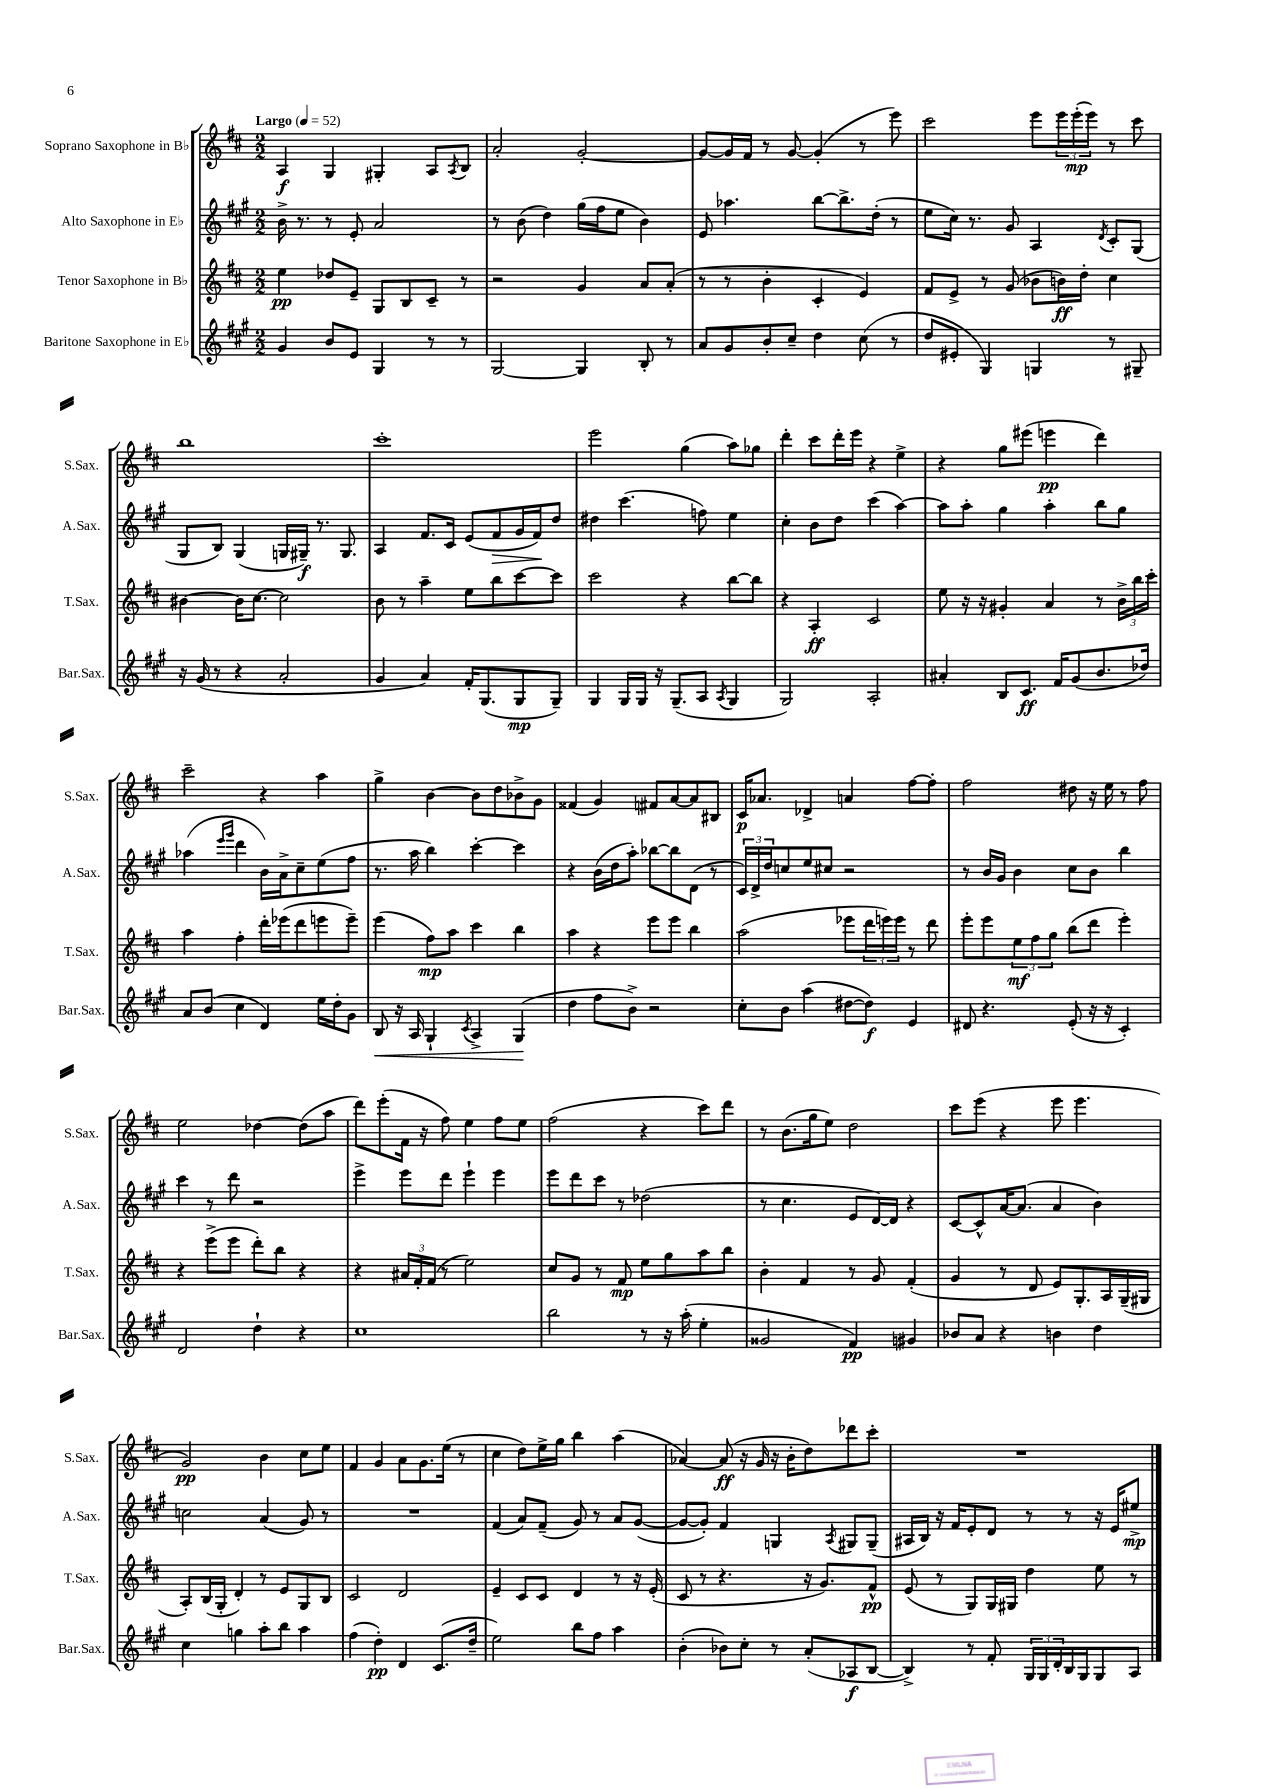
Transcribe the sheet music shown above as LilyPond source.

<<
\new StaffGroup <<
\new Staff = "s0" \with { instrumentName = "Soprano Saxophone in Bb" shortInstrumentName = "S.Sax." } {
    \clef treble \key d \major \numericTimeSignature \time 2/2 \tempo "Largo" 4 = 52
    a4\f g4 gis4-. a8 \acciaccatura { a8 } b8 |
    a'2-. g'2~-. |
    g'8~ g'16 fis'16 r8 g'8~ g'4-.( r8 e'''8) |
    cis'''2 e'''8 \tuplet 3/2 { e'''16 e'''16-.\mp( e'''16) } r8 cis'''8 |
    b''1 |
    cis'''1-. |
    e'''2 g''4( a''8) ges''8 |
    d'''4-. cis'''8 d'''16-. e'''16 r4 e''4-> |
    r4 g''8 eis'''8( e'''4\pp d'''4) |
    cis'''2-- r4 a''4 |
    g''4-> b'4~ b'8 d''8 bes'8-> g'8 |
    fisis'4( g'4) fis'8 a'8~ a'8 bis8 |
    cis'16\p aes'8. des'4-> a'4 fis''8~ fis''8-. |
    fis''2 dis''8 r16 e''16 r8 fis''8 |
    e''2 des''4~ des''8( a''8 |
    d'''8) e'''8-.( fis'16 r16 fis''8) e''4 fis''8 e''8 |
    fis''2( r4 cis'''8) d'''8 |
    r8 b'8.( g''16 e''8) d''2 |
    cis'''8 e'''8( r4 e'''8 e'''4. |
    g'2\pp) b'4 cis''8 e''8 |
    fis'4 g'4 a'8 g'8. e''16( r8 |
    cis''4 d''8) e''16-> g''16 b''4 a''4( |
    aes'4~) aes'8\ff( r16 g'16 r16 b'16-. d''8) des'''8 cis'''8-. |
    R1 \bar "|." |
}
\new Staff = "s1" \with { instrumentName = "Alto Saxophone in Eb" shortInstrumentName = "A.Sax." } {
    \clef treble \key a \major \numericTimeSignature \time 2/2
    b'16-> r8. r8 e'8-. a'2 |
    r8 b'8( d''4) gis''16( fis''16 e''8 b'4) |
    e'8 aes''4. b''8~ b''8.-> d''16-.( r8 |
    e''8 cis''16) r8. gis'8 a4 \acciaccatura { d'8 } cis'8-. gis8( |
    gis8 b8) gis4( g16 gis16--\f) r8. gis8. |
    a4 fis'8. cis'16 e'8( fis'8\> gis'16 fis'16\!) d''8 |
    dis''4 cis'''4.( f''8) e''4 |
    cis''4-. b'8 d''8 cis'''4( a''4~) |
    a''8 a''8-. gis''4 a''4-. b''8 gis''8 |
    aes''4( \grace { e'''16 gis'''16 } d'''4 b'16) a'16-> cis''8-- e''8( fis''8 |
    r8. a''16 b''4) cis'''4~-. cis'''4 |
    r4 b'16( d''16 a''8-.) bes''8~ bes''8 d'8( r8 |
    \tuplet 3/2 { cis'16) d'16-> d''16 } c''8 e''8 cis''8 r2 |
    r8 b'16 gis'16 b'4 cis''8 b'8 b''4 |
    cis'''4 r8 d'''8 r2 |
    e'''4-> e'''8 d'''8 e'''4-! e'''4 |
    e'''8 d'''8 cis'''8 r8 des''2( |
    r8 cis''4. e'8 d'16~) d'16 r4 |
    cis'8~ cis'8-^ a'16~ a'8.( a'4 b'4) |
    c''2 a'4( gis'8) r8 |
    R1 |
    fis'4( a'8) fis'8--( gis'8) r8 a'8 gis'8~( |
    gis'8~ gis'8-.) fis'4 g4 \acciaccatura { a8 } gis8 gis8--( |
    ais16 b16) r16 fis'16 e'8-. d'8 r8 r8 r16 e'16 eis''8->\mp \bar "|." |
}
\new Staff = "s2" \with { instrumentName = "Tenor Saxophone in Bb" shortInstrumentName = "T.Sax." } {
    \clef treble \key d \major \numericTimeSignature \time 2/2
    e''4\pp des''8 e'8-- g8 b8 cis'8-- r8 |
    r2 g'4 a'8 a'8-.( |
    r8 r8 b'4-. cis'4-. e'4) |
    fis'8 e'8-> r8 g'8( bes'8 b'16\ff) d''16-. cis''4 |
    bis'4~ bis'16 cis''8.~ cis''2 |
    b'8 r8 a''4-- e''8 b''8 cis'''8~ cis'''8 |
    cis'''2 r4 b''8~ b''8 |
    r4 a4-.\ff cis'2 |
    e''8 r16 r16 gis'4-. a'4 r8 \tuplet 3/2 { b'16-> b''16 cis'''16-. } |
    a''4 fis''4-. d'''16-. ees'''16( d'''8 e'''8 e'''8--) |
    e'''4( fis''8\mp) a''8 cis'''4 b''4 |
    a''4 r4 e'''8 e'''8 b''4 |
    a''2( ees'''8 \tuplet 3/2 { d'''16 e'''16) e'''16 } r8 d'''8 |
    e'''8-. e'''8 \tuplet 3/2 { e''8\mf fis''8 g''8 } b''8( d'''8 e'''4-.) |
    r4 e'''8->( e'''8 d'''8-.) b''8 r4 |
    r4 \tuplet 3/2 { ais'16 fis'16-. fis'16( } r8 e''2) |
    cis''8 g'8 r8 fis'8\mp e''8 g''8 a''8 b''8 |
    b'4-. fis'4 r8 g'8 fis'4-.( |
    g'4 r8 d'8 e'8) g8.-. a16 g16--( gis16 |
    a8-.) b16( g16-. d'4-.) r8 e'8 g8 b8 |
    cis'2 d'2 |
    e'4-- cis'8 cis'8 d'4 r8 r16 e'16-.( |
    cis'8 r8 r4. r16 g'8.) fis'8-^\pp |
    e'8( r8 g8) g16 gis16 d''4 e''8 r8 \bar "|." |
}
\new Staff = "s3" \with { instrumentName = "Baritone Saxophone in Eb" shortInstrumentName = "Bar.Sax." } {
    \clef treble \key a \major \numericTimeSignature \time 2/2
    gis'4 b'8 e'8 gis4 r8 r8 |
    gis2~ gis4 b8-. r8 |
    a'8 gis'8 b'8-. cis''8-- d''4 cis''8( r8 |
    d''8 eis'8-. gis4) g4 r8 gis8-- |
    r16 gis'16( r8 r4 a'2-. |
    gis'4 a'4) fis'16-. gis8.( gis8\mp gis8--) |
    gis4 gis16 gis16 r16 gis8.--( a8 \acciaccatura { a8 } gis4 |
    gis2) a2-. |
    ais'4-. b8 cis'8.\ff fis'16 gis'8( b'8. des''16) |
    a'8 b'8( cis''4 d'4) e''16 d''16-. gis'8 |
    b8\< r16 a16 gis4-! \acciaccatura { cis'8 } a4-> gis4\!( |
    d''4 fis''8 b'8->) r2 |
    cis''8-. b'8 a''4( dis''8~ dis''8\f) e'4 |
    dis'8 r4. e'8-.( r16 r16 cis'4-.) |
    d'2 d''4-! r4 |
    cis''1 |
    b''2 r8 r16 a''16-.( e''4-. |
    gisis'2 fis'4\pp) gis'4 |
    bes'8 a'8 r4 b'4 d''4 |
    cis''4 g''4 a''8-. b''8 a''4 |
    fis''4( d''4-.\pp) d'4 cis'8.( d''16-- |
    e''2) b''8 fis''8 a''4 |
    b'4-.( bes'8) cis''8-. r8 a'8-.( aes8\f b8~ |
    b4->) r8 fis'8-. \tuplet 3/2 { gis16 gis16 d'16-. } b16 gis16 gis8 a8 \bar "|." |
}
>>
>>
\layout { \context { \Score \remove "Bar_number_engraver" } }
